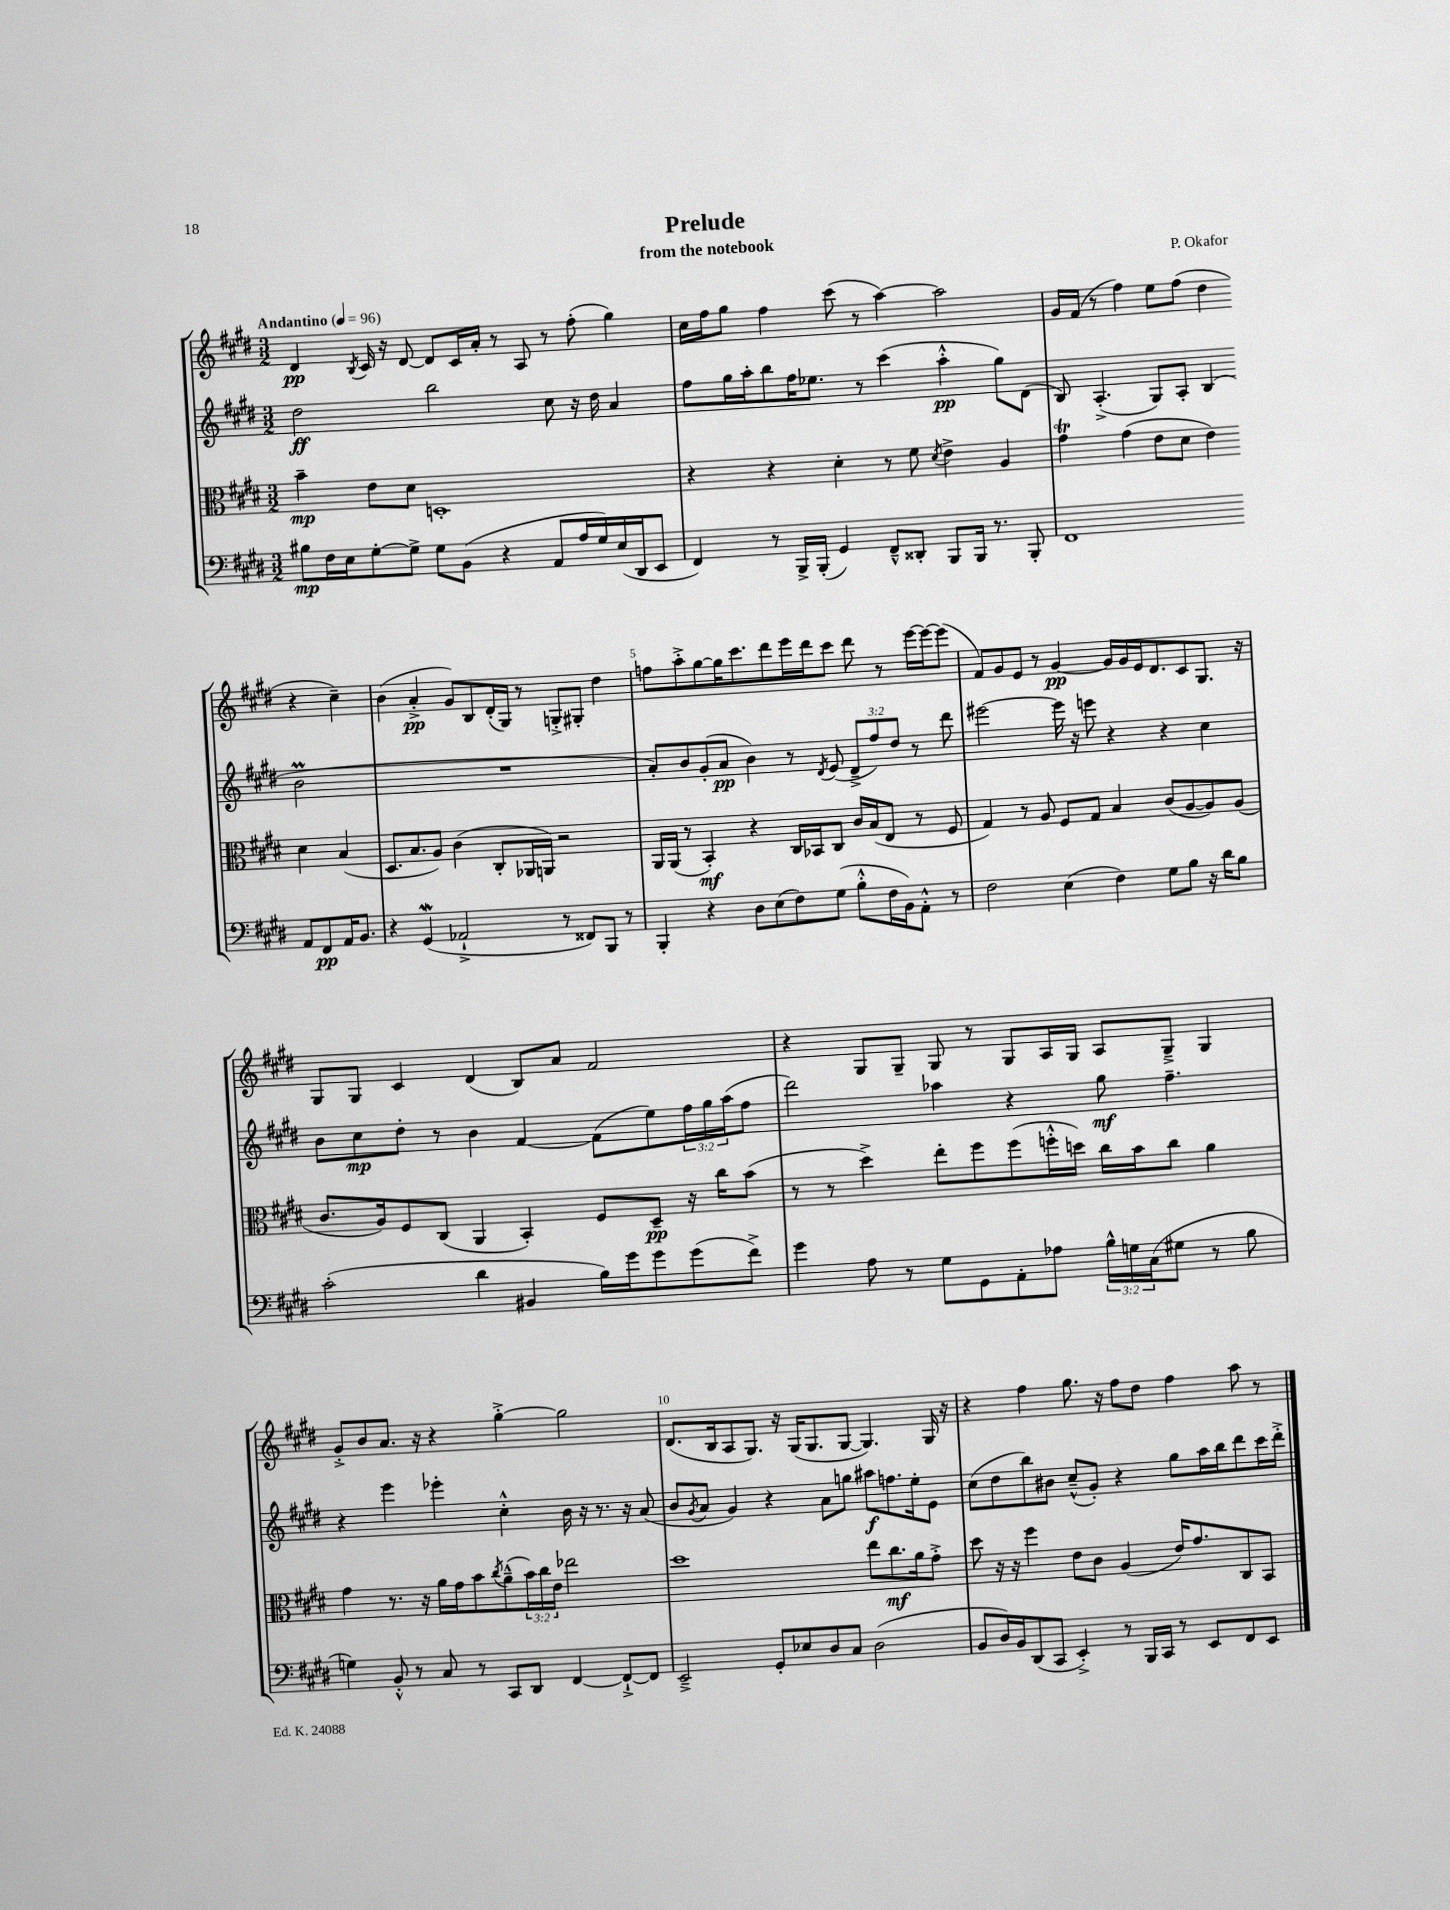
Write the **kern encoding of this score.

**kern	**dynam	**kern	**dynam	**kern	**dynam	**kern	**dynam
*part4	*part4	*part3	*part3	*part2	*part2	*part1	*part1
*staff4	*staff4	*staff3	*staff3	*staff2	*staff2	*staff1	*staff1
*clefF4	*	*clefC3	*	*clefG2	*	*clefG2	*
*k[f#c#g#d#]	*	*k[f#c#g#d#]	*	*k[f#c#g#d#]	*	*k[f#c#g#d#]	*
*M3/2	*	*M3/2	*	*M3/2	*	*M3/2	*
*MM96	*	*MM96	*	*MM96	*	*MM96	*
=1	=1	=1	=1	=1	=1	=1	=1
!	!	!	!	!	!	!LO:TX:a:B:t=Andantino	!
8B#X\L	mp	4b~\	mp	2dd#\	ff	4d#/	pp
16F#\L	.	.	.	.	.	.	.
16E\J	.	.	.	.	.	.	.
.	.	.	.	.	.	8qB/	.
[8G#'\	.	8e\L	.	.	.	16c#/	.
.	.	.	.	.	.	16r	.
8G#^\J]	.	8d#\J	.	.	.	[8d#/	.
8G#\L	.	1Dn'	.	2bb\	.	8d#/L]	.
(8BB\J	.	.	.	.	.	16c#/L	.
.	.	.	.	.	.	16a'/JJ	.
4r	.	.	.	.	.	8r	.
.	.	.	.	.	.	8A/	.
8AA/L	.	.	.	8cc#\	.	8r	.
16A/L	.	.	.	16r	.	(8ff#'\	.
16G#/)	.	.	.	16dd#\	.	.	.
(16E/	.	.	.	4a/	.	4gg#\)	.
16DD#/J	.	.	.	.	.	.	.
8EE/J	.	.	.	.	.	.	.
=2	=2	=2	=2	=2	=2	=2	=2
4FF#/)	.	4r	.	8ff#\L	.	16cc#\LL	.
.	.	.	.	.	.	16ff#\J	.
.	.	.	.	16gg#\L	.	8gg#\J	.
.	.	.	.	16aa'\J	.	.	.
8r	.	4r	.	8bb\	.	4ff#\	.
16BBB^/LL	.	.	.	16ff#\K	.	.	.
(16BBB'/JJ	.	.	.	8.ee-X\J	.	.	.
4GG#/)	.	4d#'\	.	.	.	(8ccc#\	.
.	.	.	.	8r	.	8r	.
8FF#~^^/L	.	8r	.	(4ccc#\	.	[4aa\)	.
8DD##X'/J	.	8f#\	.	.	.	.	.
.	.	8qd#/	.	.	.	.	.
8BBB/L	.	4e^\	.	4aa'^^\	pp	2aa\]	.
16BBB/Jk	.	.	.	.	.	.	.
8.r	.	.	.	.	.	.	.
.	.	4A/	.	8gg#\L)	.	.	.
8BBB'/	.	.	.	(8d#\J	.	.	.
=3	=3	=3	=3	=3	=3	=3	=3
1FF#	.	4g#t\	.	8B/)	.	16g#/LL	.
.	.	.	.	.	.	(16f#/JJ	.
.	.	.	.	(4.A'^/	.	8r	.
.	.	(4g#\	.	.	.	4ff#\)	.
.	.	8e\L	.	8G#/L)	.	8ee\L	.
.	.	8d#\J	.	8A'/J	.	(8ff#\J	.
.	.	4e\)	.	(4B/	.	4dd#\	.
8AA/L	.	4d#\	.	2bM\	.	4r	.
8FF#/	pp	.	.	.	.	.	.
16AA/K	.	(4B/	.	.	.	4cc#~\)	.
8.BB/J	.	.	.	.	.	.	.
!!LO:LB:g=z
=4	=4	=4	=4	=4	=4	=4	=4
4r	.	8.D#/L	.	1.r	.	(4b\	.
.	.	8.B/	.	.	.	.	.
(4GG#W/	.	.	.	.	.	4a'^/	pp
.	.	8A/J)	.	.	.	.	.
2AA-X`^/	.	(4c#\	.	.	.	8g#/L)	.
.	.	.	.	.	.	8B/	.
.	.	8C#'/L	.	.	.	(16d#'/L	.
.	.	.	.	.	.	16G#/JJ)	.
.	.	16AA-X/L	.	.	.	8r	.
.	.	16AAn/JJ)	.	.	.	.	.
8r	.	2r	.	.	.	8Gn'^/L	.
8FF##X/L)	.	.	.	.	.	8G#X'/J	.
8BBB/J	.	.	.	.	.	4dd#\	.
8r	.	.	.	.	.	.	.
=5	=5	=5	=5	=5	=5	=5	=5
4BBB'/	.	16AA/LL	.	8a'/L)	.	8ffn\L	.
.	.	(16AA/JJ	.	.	.	.	.
.	.	8r	.	8b/	.	8aa'^\	.
4r	.	4BB'/)	mf	(8g#'/	.	[8gg#\	.
.	.	.	.	8a/J	pp	16gg#\K]	.
.	.	.	.	.	.	8.ccc#\	.
8D#\L	.	4r	.	4b\)	.	.	.
(8E\	.	.	.	.	.	8ddd#\	.
8F#\)	.	16C#/LL	.	8r	.	16eee\L	.
.	.	16BB-X/J	.	.	.	16ddd#\J	.
.	.	.	.	8qd#/	.	.	.
(8G#\J	.	8C#/J	.	(8e/	.	8ccc#\J	.
8B'^^\L	.	16c#/LL	.	12d#~^/L	.	8ddd#\	.
.	.	(16B/J	.	.	.	.	.
.	.	.	.	12ff#/)	.	.	.
16F#\L	.	8E/J	.	.	.	8r	.
.	.	.	.	12dd#/J	.	.	.
16BB\J)	.	.	.	.	.	.	.
8AA'^^\J	.	8r	.	8r	.	[16eee\LL	.
.	.	.	.	.	.	16eee\J_	.
8r	.	8F#/	.	8ddd#\	.	(8eee\J]	.
=6	=6	=6	=6	=6	=6	=6	=6
2F#\	.	4G#/)	.	[2eee#X\	.	8f#/L)	.
.	.	.	.	.	.	8g#/	.
.	.	8r	.	.	.	8e/J	.
.	.	8A/	.	.	.	8r	.
(4E\	.	8F#/L	.	16eee#\]	.	[4g#/	pp
.	.	.	.	16r	.	.	.
.	.	8G#/J	.	8eeen\	.	.	.
4F#\)	.	4B/	.	4r	.	16g#/LL]	.
.	.	.	.	.	.	16g#/	.
.	.	.	.	.	.	16e/J	.
.	.	.	.	.	.	8.d#/	.
8G#\L	.	(8c#/L	.	4r	.	.	.
8B\J	.	[8A/	.	.	.	8c#/	.
16r	.	8A/])	.	4cc#\	.	8.G#/J	.
16d#\KL	.	.	.	.	.	.	.
8B\J	.	(8A/J	.	.	.	.	.
.	.	.	.	.	.	16r	.
!!LO:LB:g=z
=7	=7	=7	=7	=7	=7	=7	=7
(2c#'\	.	8.c#/L	.	8b\L	.	8G#/L	.
.	.	.	.	8cc#\	mp	8G#/J	.
.	.	16A/k)	.	.	.	.	.
.	.	8F#/	.	8dd#'\J	.	4c#/	.
.	.	(8C#/J	.	8r	.	.	.
4d#\	.	4AA/	.	4b\	.	(4d#/	.
4BB#X/	.	4BB'/)	.	[4f#/	.	8B/L)	.
.	.	.	.	.	.	8a/J	.
16B\LL)	.	8F#/L	.	(8f#\L]	.	2f#/	.
16g#\J	.	.	.	.	.	.	.
8g#\	.	8D#~/J	pp	8ee\)	.	.	.
(8g#\	.	16r	.	24ff#\L	.	.	.
.	.	.	.	24gg#\	.	.	.
.	.	16cc#\KL	.	.	.	.	.
.	.	.	.	(24aa\J	.	.	.
8f#^\J)	.	(8b\J	.	8ff#\J	.	.	.
=8	=8	=8	=8	=8	=8	=8	=8
4g#\	.	8r	.	2ddd#\)	.	4r	.
.	.	8r	.	.	.	.	.
8A\	.	4dd#^\)	.	.	.	8G#/L	.
8r	.	.	.	.	.	8G#~/J	.
8G#\L	.	8ee'\L	.	4aa-X\	.	8G#/	.
8GG#\	.	8ff#\	.	.	.	8r	.
8AA'\	.	(8ff#\	.	4r	.	8G#/L	.
8A-X\J	.	16ffn'^^\L	.	.	.	16A/L	.
.	.	16ddn\JJ)	.	.	.	16G#/JJ	.
24B^^\LL	.	16cc#\LL	.	8gg#\	mf	8A/L	.
24Gn\	.	.	.	.	.	.	.
.	.	16b\J	.	.	.	.	.
(24C#\J	.	.	.	.	.	.	.
8G#X\J	.	8cc#\J	.	4.ff#~\	.	8G#~^/J	.
8r	.	4a\	.	.	.	4G#/	.
8B\	.	.	.	.	.	.	.
!!LO:LB:g=z
=9	=9	=9	=9	=9	=9	=9	=9
4Gn\)	.	4g#\	.	4r	.	8g#'^/L	.
.	.	.	.	.	.	8b/	.
8BB'^^/	.	8.r	.	4eee\	.	8.a/J	.
8r	.	.	.	.	.	.	.
.	.	16r	.	.	.	16r	.
8C#/	.	16a\LL	.	4eee-X'\	.	4r	.
.	.	16g#\J	.	.	.	.	.
8r	.	8b\	.	.	.	.	.
.	.	8qcc#/	.	.	.	.	.
8CC#/L	.	(8a~^^\	.	4cc#'^^\	.	[4gg#'^\	.
8DD#/J	.	24b\L)	.	.	.	.	.
.	.	24cc#\	.	.	.	.	.
.	.	24e\JJ	.	.	.	.	.
[4FF#/	.	2ee-X\	.	16b\	.	2gg#\]	.
.	.	.	.	16r	.	.	.
.	.	.	.	8.r	.	.	.
8FF#`^/L_	.	.	.	.	.	.	.
.	.	.	.	16r	.	.	.
8FF#/J]	.	.	.	(8a/	.	.	.
=10	=10	=10	=10	=10	=10	=10	=10
2EE~^/	.	1dd#	.	8b/L	.	(8.d#/L	.
.	.	.	.	8qg#/	.	.	.
.	.	.	.	8a/J	.	.	.
.	.	.	.	.	.	16B/k	.
.	.	.	.	4g#/)	.	8A/	.
.	.	.	.	.	.	8.G#/J)	.
8GG#'/L	.	.	.	4r	.	.	.
.	.	.	.	.	.	16r	.
8E-X/	.	.	.	.	.	(16G#/KL	.
.	.	.	.	.	.	8.G#/	.
8D#/	.	.	.	8a\L	.	.	.
8C#/J	.	.	.	8ggn\J	.	[8G#/J	.
(2D#\	.	8ee\L	.	8aa#X\L	f	4.G#/])	.
.	.	8.cc#\	mf	8.ffn\	.	.	.
.	.	16a\k	.	16ee'\k	.	.	.
.	.	8g#'^\J	.	8e\J	.	16G#/	.
.	.	.	.	.	.	16r	.
=11	=11	=11	=11	=11	=11	=11	=11
8BB/L	.	8dd#\	.	(8cc#\L	.	4r	.
16D#/L)	.	16r	.	8dd#\	.	.	.
16BB/J	.	16r	.	.	.	.	.
(8DD#/	.	4ff#\	.	8bb\)	.	4ff#\	.
8CC#/J	.	.	.	8b#X\J	.	.	.
4EE'^/)	.	8e\L	.	(8cc#~^^/L	.	8.gg#\	.
.	.	8c#\J	.	8g#'/J)	.	.	.
.	.	.	.	.	.	16r	.
8r	.	(4A/	.	4r	.	8ff#\L	.
16BBB/LL	.	.	.	.	.	8dd#\J	.
16CC#/JJ	.	.	.	.	.	.	.
8r	.	16e/KL)	.	8gg#\L	.	4ff#\	.
.	.	8.g#/	.	.	.	.	.
8EE/L	.	.	.	16aa\L	.	.	.
.	.	.	.	16bb\J	.	.	.
8FF#/	.	8C#/	.	8ddd#\	.	8aa\	.
8EE/J	.	8BB/J	.	16ccc#\L	.	8r	.
.	.	.	.	16ddd#'^\JJ	.	.	.
==	==	==	==	==	==	==	==
*-	*-	*-	*-	*-	*-	*-	*-
